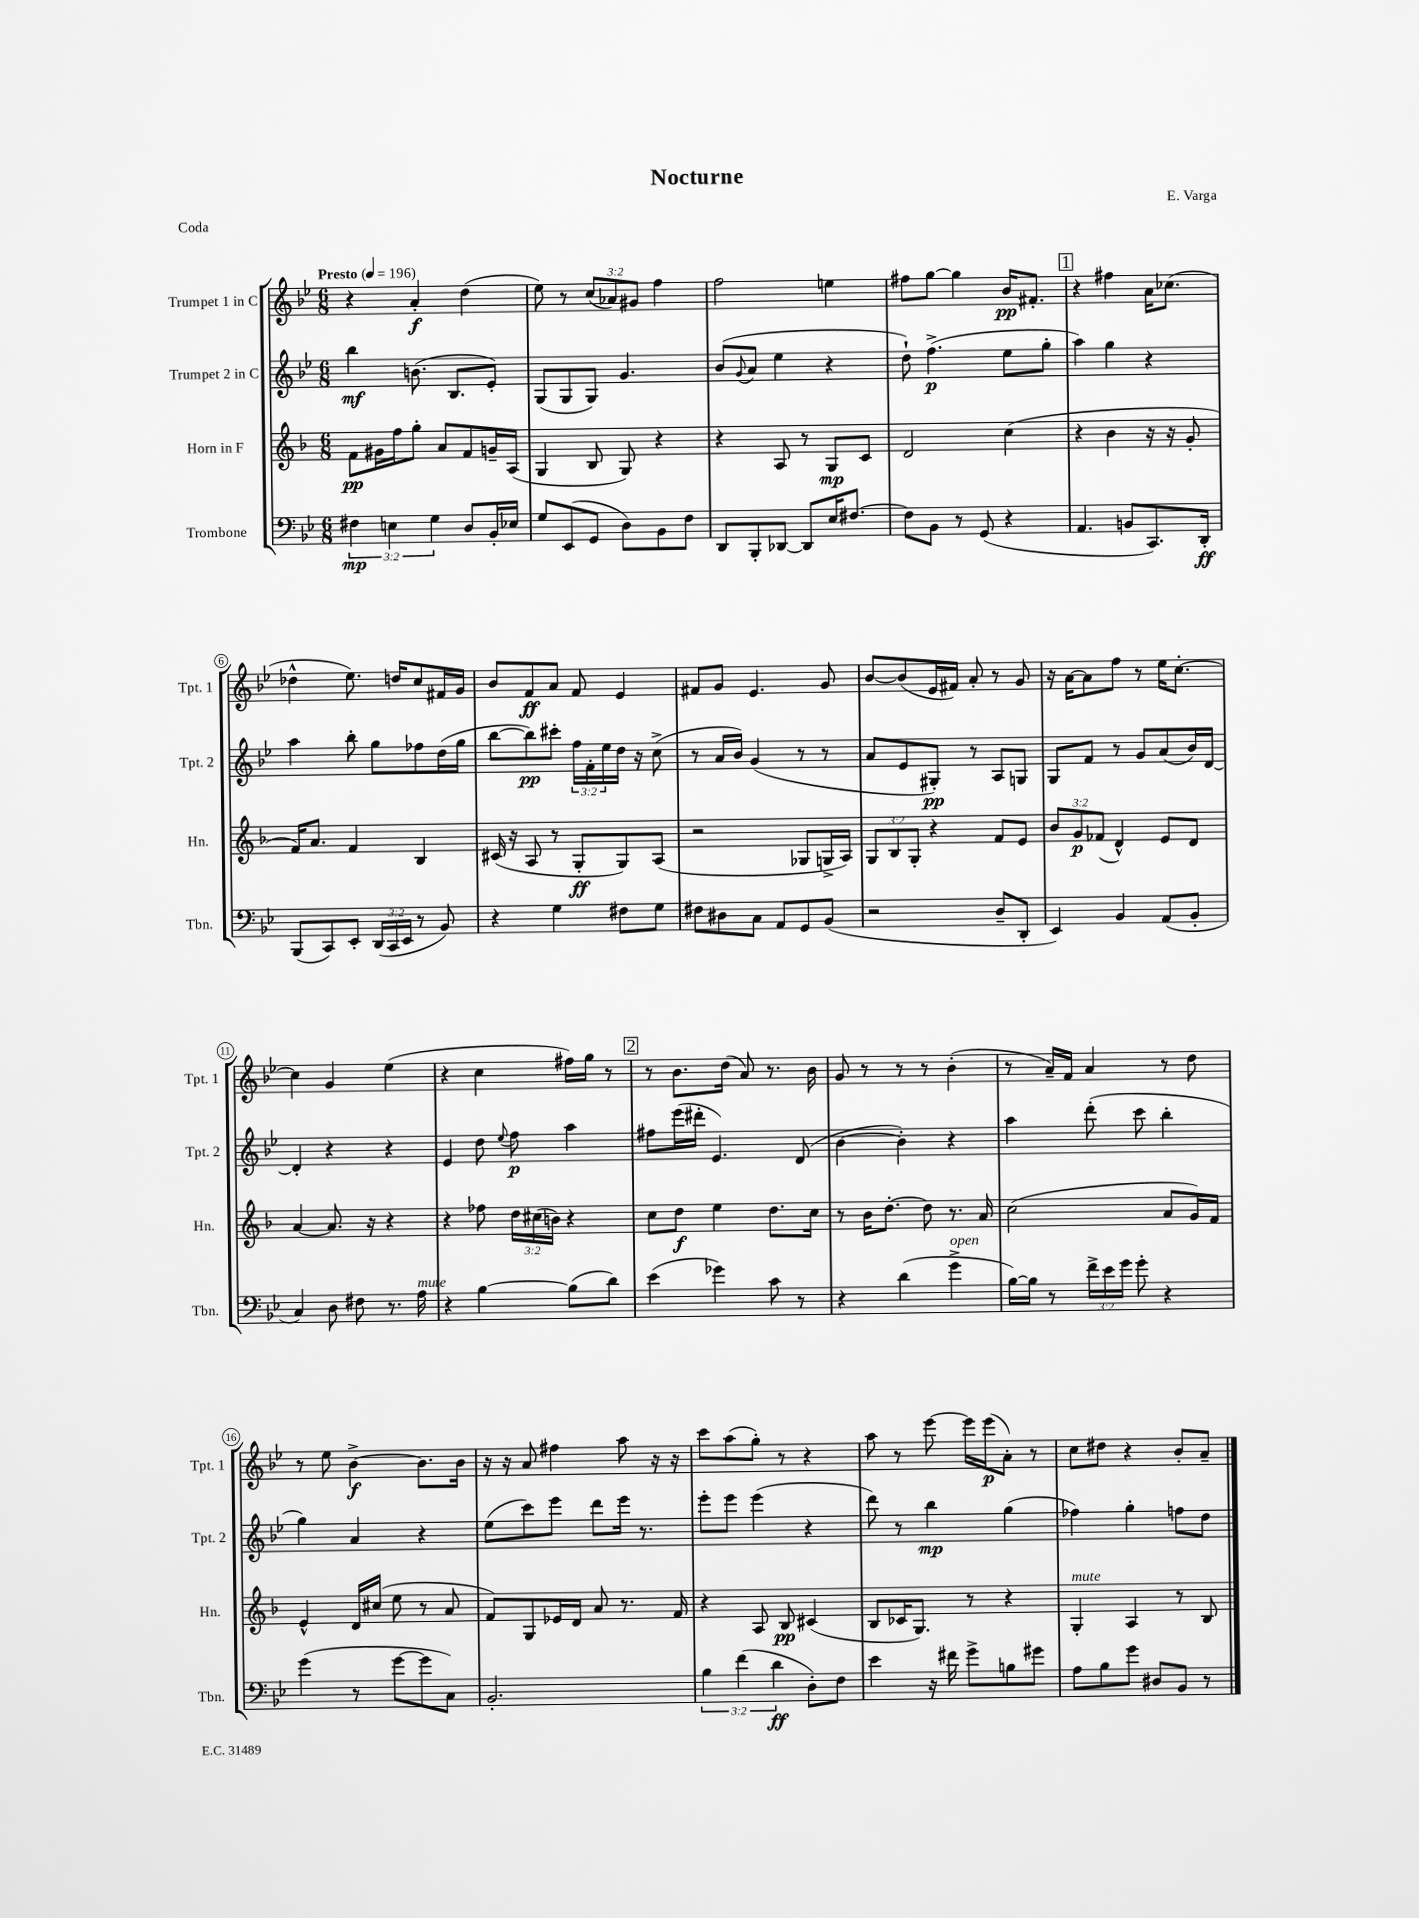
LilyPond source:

\header { title = "Nocturne" composer = "E. Varga" piece = "Coda" }
<<
\new StaffGroup <<
\new Staff = "s0" \with { instrumentName = "Trumpet 1 in C" shortInstrumentName = "Tpt. 1" } {
    \clef treble \key bes \major \numericTimeSignature \time 6/8 \override Staff.TupletNumber.text = #tuplet-number::calc-fraction-text \tempo "Presto" 4 = 196
    r4 a'4-.\f d''4( |
    ees''8) r8 \tuplet 3/2 { c''8( aes'8) gis'8 } f''4 |
    f''2 e''4 |
    fis''8 g''8~ g''4 bes'16\pp fis'8.-. |
    \mark \markup { \box "1" } r4 fis''4 a'16 ces''8.( |
    des''4-^ ees''8.) d''16 c''8 fis'16 g'16 |
    bes'8 f'8\ff a'8 f'8 ees'4 |
    fis'8 g'8 ees'4. g'8 |
    bes'8~ bes'8( ees'16 fis'16) a'8-. r8 g'8 |
    r16 a'16~ a'8 f''8 r8 ees''16 c''8.~-. |
    c''4 g'4 ees''4( |
    r4 c''4 fis''16) g''16 r8 |
    \mark \markup { \box "2" } r8 bes'8. d''16( a'8) r8. bes'16 |
    g'8 r8 r8 r8 bes'4-.( |
    r8 a'16--) f'16 a'4 r8 d''8 |
    r8 ees''8 bes'4~->\f bes'8. bes'16 |
    r16 r16 a'8 fis''4 a''8 r16 r16 |
    c'''8 a''8( g''8-.) r8 r4 |
    a''8 r8 ees'''8~ ees'''16 ees'''16\p( a'8-.) r8 |
    c''8 dis''8 r4 bes'8-. a'8-- \bar "|." |
}
\new Staff = "s1" \with { instrumentName = "Trumpet 2 in C" shortInstrumentName = "Tpt. 2" } {
    \clef treble \key bes \major \numericTimeSignature \time 6/8 \override Staff.TupletNumber.text = #tuplet-number::calc-fraction-text
    bes''4\mf b'8.( bes8. ees'8-.) |
    g8( g8 g8) g'4. |
    bes'8( \appoggiatura { g'8 } a'8 ees''4 r4 |
    d''8-!) f''4.->\p( ees''8 g''8-. |
    \mark \markup { \box "1" } a''4) g''4 r4 |
    a''4 bes''8-. g''8 fes''8 d''16( g''16 |
    bes''8~ bes''8\pp) cis'''8-. \tuplet 3/2 { f''16 f'16-. ees''16 } d''16 r16 c''8->( |
    r8 a'16 bes'16) g'4( r8 r8 |
    a'8 ees'8 gis8-.\pp) r8 a8 g8 |
    g8 f'8 r8 g'8 a'8( bes'16) d'16~ |
    d'4-. r4 r4 |
    ees'4 d''8 \appoggiatura { ees''8 } f''8\p a''4 |
    \mark \markup { \box "2" } fis''8 ees'''16( dis'''16-. ees'4.) d'8( |
    bes'4~ bes'4-.) r4 |
    a''4 d'''8-.( c'''8 bes''4-. |
    g''4) a'4 r4 |
    ees''8( c'''8) ees'''8 d'''8 ees'''16 r8. |
    ees'''8-. ees'''8 ees'''4( r4 |
    d'''8) r8 bes''4\mp g''4( |
    fes''4) g''4-. f''8 d''8 \bar "|." |
}
\new Staff = "s2" \with { instrumentName = "Horn in F" shortInstrumentName = "Hn." } {
    \clef treble \key f \major \numericTimeSignature \time 6/8 \override Staff.TupletNumber.text = #tuplet-number::calc-fraction-text
    f'8\pp gis'16 f''16 g''8-. a'8 f'8 g'16-- a16( |
    g4 bes8 g8) r4 |
    r4 a8 r8 g8\mp c'8 |
    d'2 c''4( |
    \mark \markup { \box "1" } r4 bes'4 r16 r16 g'8-. |
    f'16) a'8. f'4 bes4 |
    cis'16( r16 a8 r8 g8-.\ff g8) a8( |
    r2 ges8 g16-> a16) |
    \tuplet 3/2 { g8 bes8 g8-. } r4 f'8 e'8 |
    \tuplet 3/2 { bes'8 g'8\p fes'8( } d'4-^) e'8 d'8 |
    a'4~ a'8. r16 r4 |
    r4 fes''8 \tuplet 3/2 { d''16 cis''16( b'16) } r4 |
    \mark \markup { \box "2" } c''8 d''8\f e''4 d''8. c''16 |
    r8 bes'16 d''8.~-. d''8 r8. a'16 |
    c''2( a'8 g'16) f'16 |
    e'4-^ d'16 cis''16( e''8 r8 a'8 |
    f'8) g8 ees'16 d'16 a'8 r8. f'16 |
    r4 a8 bes8\pp cis'4( |
    bes8 ces'16 g8.) r8 r4 |
    g4-.^\markup { \italic "mute" } a4 r8 bes8 \bar "|." |
}
\new Staff = "s3" \with { instrumentName = "Trombone" shortInstrumentName = "Tbn." } {
    \clef bass \key bes \major \numericTimeSignature \time 6/8 \override Staff.TupletNumber.text = #tuplet-number::calc-fraction-text
    \tuplet 3/2 { fis4\mp e4 g4 } d8 bes,16-. ees16 |
    g8 ees,8( g,8 d8) bes,8 f8 |
    d,8 bes,,8-. des,8~ des,8 ees16 fis8.~ |
    fis8 bes,8 r8 g,8( r4 |
    \mark \markup { \box "1" } a,4. b,8 c,8.) d,16-.\ff |
    bes,,8( c,8) ees,8-. \tuplet 3/2 { d,16( c,16 ees,16 } r8 bes,8) |
    r4 g4 fis8 g8 |
    fis8 dis8 c8 a,8 g,8 bes,8( |
    r2 d8-- d,8-. |
    ees,4) bes,4 a,8( bes,8-. |
    c4) d8 fis8 r8. a16^\markup { \italic "mute" } |
    r4 bes4~ bes8( d'8) |
    \mark \markup { \box "2" } ees'4( ges'4) c'8 r8 |
    r4 d'4( g'4->^\markup { \italic "open" } |
    bes16~) bes16 r8 \tuplet 3/2 { f'16-> ees'16 g'16 } g'8-. r4 |
    g'4( r8 g'8~ g'8 c8) |
    bes,2.-. |
    \tuplet 3/2 { bes4 f'4( d'4\ff } d8-.) f8 |
    ees'4 r16 fis'16 g'8-> b8 gis'8 |
    a8 bes8 g'8 dis8 bes,8 r8 \bar "|." |
}
>>
>>
\layout { \context { \Score \override BarNumber.stencil = #(make-stencil-circler 0.1 0.3 ly:text-interface::print) } }
